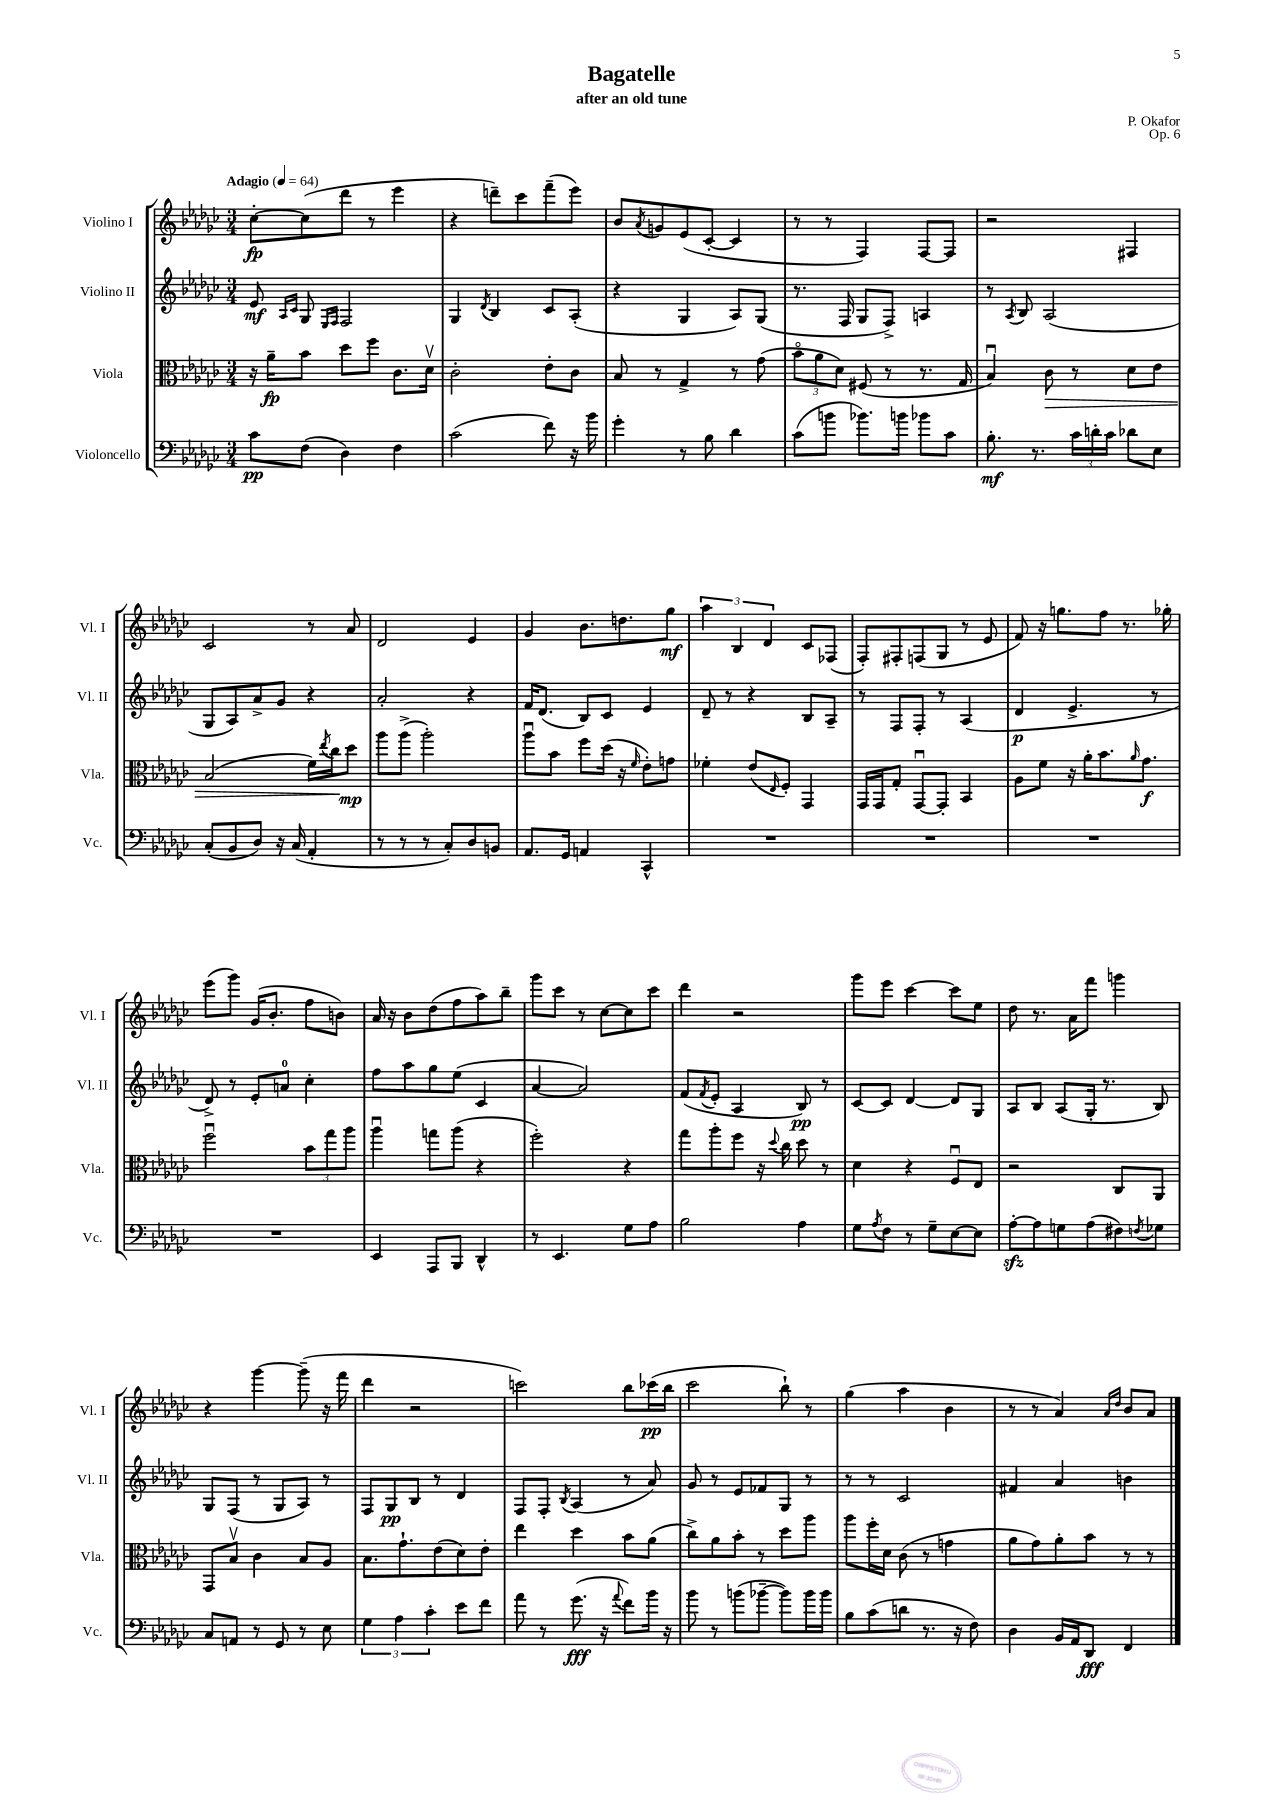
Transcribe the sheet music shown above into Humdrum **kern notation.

**kern	**kern	**kern	**kern
*staff4	*staff3	*staff2	*staff1
*clefF4	*clefC3	*clefG2	*clefG2
*k[b-e-a-d-g-c-]	*k[b-e-a-d-g-c-]	*k[b-e-a-d-g-c-]	*k[b-e-a-d-g-c-]
*M3/4	*M3/4	*M3/4	*M3/4
*MM64	*MM64	*MM64	*MM64
8c-	16r	8e-	[8cc-'
.	16a-~	.	.
.	.	16qqA-	.
.	.	16qqc-	.
(8F	8b-	8G-	(8cc-]
.	.	16qqE-	.
.	.	16qqF	.
4D-)	8dd-	2F	8ddd-
.	8ff	.	8r
4F	8.c-	.	4eee-
.	16d-v	.	.
=	=	=	=
(2c-	2c-'	4G-	4r
.	.	8qd-	.
.	.	4B-	8ddd~)
.	.	.	8ccc-
8f)	8e-'	8c-	(8fff~
16r	8c-	(8A-'	8eee-)
16b-	.	.	.
=	=	=	=
4g-'	8B-	4r	8b-
.	.	.	8qa-
.	8r	.	8g
8r	4G-^	4G-	(8e-
8B-	.	.	[8c-'
4d-	8r	8A-)	4c-]
.	(8g-	(8G-	.
=	=	=	=
(8c-	12b-o	8.r	8r
.	12a-	.	.
8b	.	.	8r
.	12d-)	.	.
.	.	16F	.
8.b-)	(8F#	8G-	4F)
.	8r	8F^)	.
16b	.	.	.
8b-	8.r	4A	[8F
8c-	.	.	8F]
.	16G-	.	.
=	=	=	=
8.B-'	4B-u)	8r	2r
.	.	8qA-	.
.	.	8B-	.
8.r	.	.	.
.	8c-	(2A-	.
24c-	8r	.	.
24d'	.	.	.
24c-	.	.	.
8d-	8d-	.	4F#
8E-	8e-	.	.
=	=	=	=
(8C-'	(2B-	8G-	2c-
8BB-	.	8A-)	.
8D-)	.	8a-^	.
16r	.	8g-	.
(16C-	.	.	.
4AA-'	16f)	4r	8r
.	8qee-	.	.
.	16cc-	.	.
.	8dd-	.	8a-
=	=	=	=
8r	8aa-	2a-'	2d-
8r	(8aa-^	.	.
8r	2aa-')	.	.
8C-')	.	.	.
8D-	.	4r	4e-
8BB	.	.	.
=	=	=	=
8.AA-	8aa-u	16f	4g-
.	.	(8.d-	.
.	8b-	.	.
16GG-	.	.	.
4AA	8ff	8B-)	8.b-
.	(16dd-	8c-	.
.	16r	.	8.dd
.	16qqf	.	.
4CC-^^	8e-')	4e-	.
.	8g	.	8gg-
=	=	=	=
2.r	4f-'	8d-~	6aa-
.	.	8r	.
.	.	.	6B-
.	(8e-	4r	.
.	.	.	6d-
.	16qqE-	.	.
.	8F')	.	.
.	4GG-	8B-	8c-
.	.	8A-~	(8F-
=	=	=	=
2.r	16GG-	8r	8F')
.	16GG-	.	.
.	8G-'	8F	8F#'
.	[8GG-u	8F'	(8F
.	8GG-']	8r	8G-
.	4BB-	(4A-	8r
.	.	.	8e-
=	=	=	=
2.r	8A-	4d-	8f)
.	8f	.	16r
.	.	.	8.gg
.	16r	4.e-^	.
.	16a-'	.	.
.	8.b-	.	8ff
.	.	.	8.r
.	16qqa-	.	.
.	8.g-	.	.
.	.	8r	.
.	.	.	16gg-'
=	=	=	=
2.r	2ffu	8d-^)	(8eee-
.	.	8r	8ggg-)
.	.	8e-'	(16g-
.	.	.	8.b-'
.	.	8a	.
.	12b-	4cc-'	8ff
.	12gg-	.	.
.	.	.	8b)
.	12aa-	.	.
=	=	=	=
4EE-	4aa-u	8ff	16a-
.	.	.	16r
.	.	8aa-	8b-
8AAA-	8gg	8gg-	(8dd-
8BBB-	(8aa-	(8ee-	8ff
4DD-^^	4r	4c-	8aa-)
.	.	.	8bb-~
=	=	=	=
8r	2ff')	[4a-	8ggg-
4.EE-	.	.	8ccc-
.	.	2a-])	8r
.	.	.	[8cc-
8G-	4r	.	8cc-]
8A-	.	.	8ccc-
=	=	=	=
2B-	8gg-	(8f	4ddd-
.	.	8qf	.
.	8aa-'	8e-'	.
.	8ff	4A-	2r
.	16r	.	.
.	8qqdd-	.	.
.	16cc-	.	.
4A-	8dd-	8B-)	.
.	8r	8r	.
=	=	=	=
8G-	4d-	[8c-	8ggg-
8qA-	.	.	.
8F	.	8c-]	8eee-
8r	4r	[4d-	[4ccc-
8G-~	.	.	.
[8E-	8Fu	8d-]	8ccc-]
8E-]	8E-	8G-	8ee-
=	=	=	=
[8A-'	2r	8A-	8dd-
8A-]	.	8B-	8.r
8G	.	(8A-	.
.	.	.	16a-
(8A-	.	16G-'	8fff
.	.	8.r	.
8F#)	8C-	.	4ggg
8qF	.	.	.
8G-	8AA-	8B-)	.
=	=	=	=
8C-	8GG-	8G-	4r
8AA	8B-v	(8F	.
8r	4c-	8r	[4ggg-
8GG-	.	8G-	.
8r	8B-	8A-)	(8ggg-~]
8E-	8A-	8r	16r
.	.	.	16fff
=	=	=	=
6G-	8.B-	8F	4ddd-
.	.	8G-	.
6A-	.	.	.
.	8.g-`	.	.
.	.	8B-	2r
6c-'	.	.	.
.	(8e-	8r	.
8e-	8d-)	4d-	.
8f	8e-'	.	.
=	=	=	=
8a-	4ee-	8F	2ccc)
8r	.	8F'	.
.	.	8qB-	.
(8.g-	4dd-	(4A-	.
16r	.	.	.
8qqa-	.	.	.
8f)	8b-	8r	8bb-
16b-	(8a-	8a-)	(16ccc-
16r	.	.	16bb-
=	=	=	=
8b-	8cc-^)	8g-	2ccc-
8r	8a-	8r	.
(8b	8b-'	8e-	.
[8b-~	8r	8f-	.
8b-])	8dd-	8G-	8bb-`)
16b-	8aa-	8r	8r
16b-	.	.	.
=	=	=	=
8B-	8aa-	8r	(4gg-
(8c-	16ff'	8r	.
.	16d-	.	.
8d	(8c-	2c-	4aa-
8.r	8r	.	.
.	4g	.	4b-
16r	.	.	.
8F)	.	.	.
=	=	=	=
4D-	8a-	4f#	8r
.	8g-)	.	8r
16BB-	8a-'	4a-	4a-)
16AA-	.	.	.
8DD-	8b-	.	.
.	.	.	16qqa-
.	.	.	16qqdd-
4FF	8r	4b	8b-
.	8r	.	8a-
==	==	==	==
*-	*-	*-	*-
